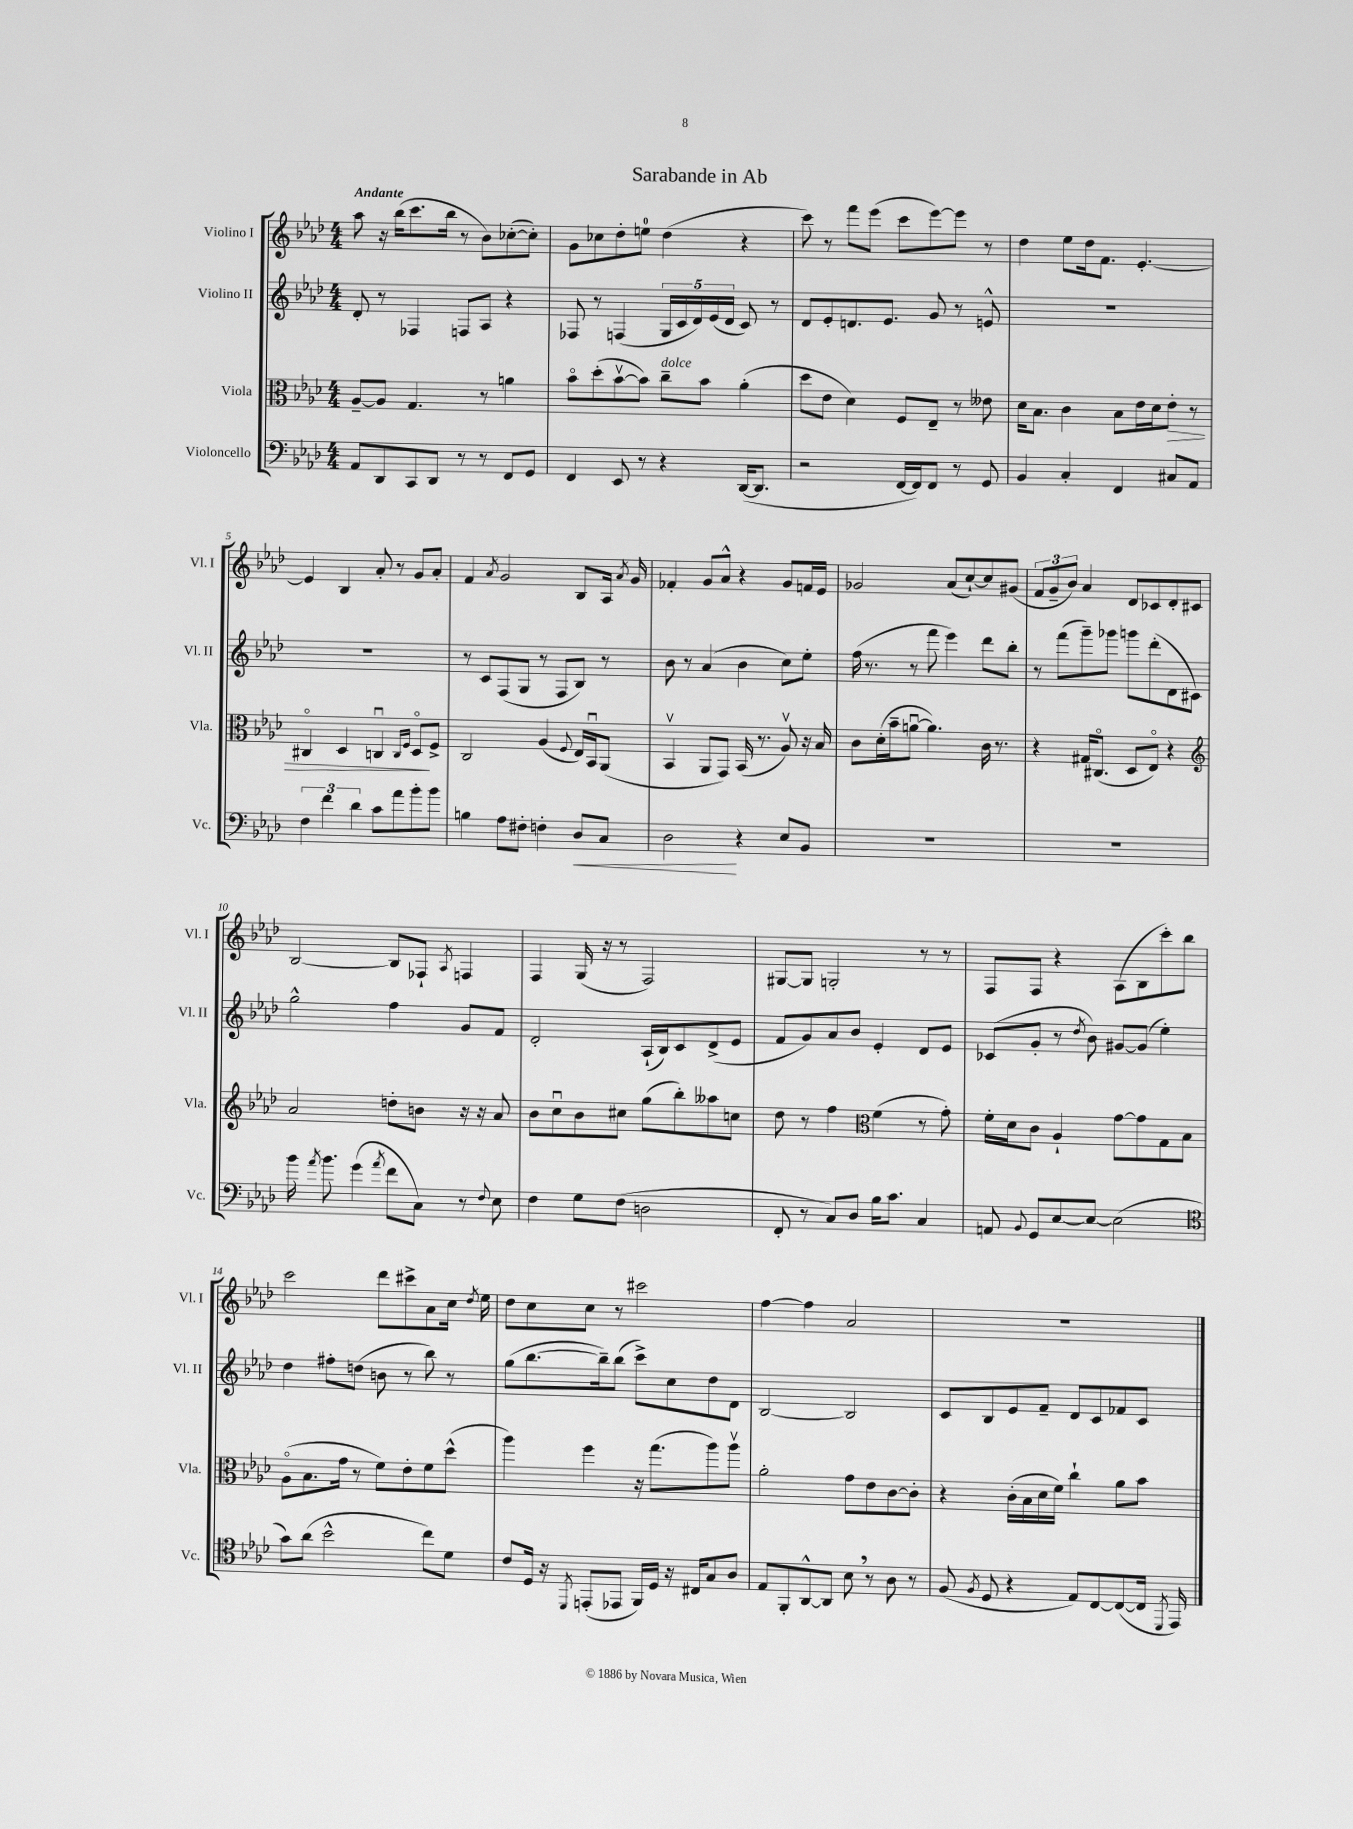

**kern	**dynam	**kern	**dynam	**kern	**kern
*part4	*part4	*part3	*part3	*part2	*part1
*staff4	*staff4	*staff3	*staff3	*staff2	*staff1
*I"Violoncello	*	*I"Viola	*	*I"Violino II	*I"Violino I
*I'Vc.	*	*I'Vla.	*	*I'Vl. II	*I'Vl. I
*clefF4	*	*clefC3	*	*clefG2	*clefG2
*k[b-e-a-d-]	*	*k[b-e-a-d-]	*	*k[b-e-a-d-]	*k[b-e-a-d-]
*M4/4	*	*M4/4	*	*M4/4	*M4/4
=1	=1	=1	=1	=1	=1
!	!	!	!	!	!LO:TX:a:B:t=Andante
8AA-/L	.	[8A-~/L	.	8d-'/	8aa-\
8DD-/	.	8A-/J]	.	8r	16r
.	.	.	.	.	(16bb-\KL
8CC/	.	4.G/	.	4F-X/	8.ccc\
8DD-/J	.	.	.	.	.
.	.	.	.	.	16bb-\Jk
8r	.	.	.	8Fn/L	8r
8r	.	8r	.	8A-/J	8b-\L)
8FF/L	.	4an\	.	4r	([8cc-X'\
8GG/J	.	.	.	.	8cc-'\J])
=2	=2	=2	=2	=2	=2
4FF/	.	8b-\L	.	8F-X/	8g\L
.	.	(8dd-'\	.	8r	8cc-X\
8EE-/	.	[8b-v\	.	(4Fn/	8dd-'\
8r	.	8b-\J])	.	.	8een\J
!	!	!LO:TX:a:i:t=dolce	!	!	!
4r	.	8cc~\L	.	20G/LL	(4dd-\
.	.	.	.	20c/	.
.	.	.	.	20d-/)	.
.	.	8b-\J	.	.	.
.	.	.	.	(20e-/	.
.	.	.	.	20d-/JJ	.
([16DD-/KL	.	(4a-'\	.	8c/)	4r
8.DD-/J]	.	.	.	.	.
.	.	.	.	8r	.
=3	=3	=3	=3	=3	=3
2r	.	8dd-\L	.	8d-/L	8ccc\)
.	.	8e-\J	.	8e-'/	8r
.	.	4d-\)	.	8.dn/	8fff\L
.	.	.	.	.	(8eee-\J
.	.	.	.	8.e-/J	.
[16FF/LL	.	8F/L	.	.	8ccc\L
16FF/J])	.	.	.	.	.
8FF/J	.	8E-~/J	.	8g/	[8eee-\)
8r	.	8r	.	8r	8eee-\J]
8GG/	.	8e--X\	.	8en^^/	8r
=4	=4	=4	=4	=4	=4
4BB-/	.	16d-\KL	.	1r	4dd-\
.	.	8.B-\J	.	.	.
4C'/	.	4c\	.	.	8ee-\L
.	.	.	.	.	16dd-\k
.	.	.	.	.	8.f\J
4FF/	.	8B-\L	.	.	.
.	.	16e-\L	.	.	[4.e-'/
.	.	16d-\J	.	.	.
!	!	!	!LO:HP:b	!	!
8C#X/L	.	8e-'\J	>	.	.
8AA-/J	.	8r	.	.	.
!!LO:LB:g=z
=5	=5	=5	=5	=5	=5
6F\	.	4C#X/	.	1r	4e-/]
6f\	.	.	.	.	.
.	.	4D-/	.	.	4B-/
6d-\	.	.	.	.	.
8c\L	.	4Cnu/	.	.	8a-'/
8a-\	.	.	.	.	8r
.	.	16qqC/LL	.	.	.
.	.	16qqF/JJ	.	.	.
8b-'\	.	8D-/L	.	.	8g/L
8b-\J	.	8F^/J	]	.	8a-'/J
=6	=6	=6	=6	=6	=6
4Bn\	.	2C/	.	8r	4f/
.	.	.	.	8c/L	.
.	.	.	.	.	8qa-/
8A-\L	.	.	.	(8F/	2g/
8F#X'\J	.	.	.	8G/J	.
4Fn'\	.	(4A-/	.	8r	.
.	.	.	.	8F/L	.
.	.	8qqF/	.	.	.
!	!LO:HP:b	!	!	!	!
8D-/L	<	16E-/LL)	.	8B-/J)	8B-/L
.	.	16BB-u/J	.	.	.
8C/J	.	(8AA-/J	.	8r	16A-/Jk
.	.	.	.	.	8qa-/
.	.	.	.	.	16g/
=7	=7	=7	=7	=7	=7
2D-\	.	4BB-v/	.	8b-\	4f-X'/
.	.	.	.	8r	.
.	.	8AA-/L	.	(4a-/	8g/L
.	.	8GG/J)	.	.	8a-^^/J
4r	[	(16BB-/	.	4b-\	4r
.	.	8.r	.	.	.
8E-/L	.	8A-v/)	.	8cc\L)	8g/L
8BB-/J	.	16r	.	8ee-'\J	16fn/L
.	.	16B-/	.	.	16e-/JJ
=8	=8	=8	=8	=8	=8
1r	.	8c\L	.	(16ff\	2g-X/
.	.	.	.	8.r	.
.	.	(16d-'\L	.	.	.
.	.	16b-~\J	.	.	.
.	.	[8anu\J	.	8r	.
.	.	4.a\])	.	8fff\	.
.	.	.	.	4eee-\)	(8a-/L
.	.	.	.	.	[8cc`/)
.	.	16c\	.	8ddd-\L	8cc/]
.	.	8.r	.	.	.
.	.	.	.	8bb-'\J	(8g#X/J
=9	=9	=9	=9	=9	=9
1r	.	4r	.	8r	12f/L
.	.	.	.	.	12g~/
.	.	.	.	(8fff\L	.
.	.	.	.	.	12b-/J)
.	.	16G#X/KL	.	8ggg~\)	4a-/
.	.	(8.C#X/J	.	.	.
.	.	.	.	8ggg-X\J	.
.	.	8D-/L	.	8gggn\L	8d-/L
.	.	8E-/J)	.	(8ddd-'\	8c-X/
.	.	4r	.	8d-\	8d-'/
.	.	.	.	8c#X\J)	8c#X/J
!!LO:LB:g=z
=10	=10	=10	=10	=10	=10
*	*	*clefG2	*	*	*
16b-\	.	2a-/	.	2gg^^\	[2B-/
8qa-/	.	.	.	.	.
8.b-\	.	.	.	.	.
(4g\	.	.	.	.	.
8qa-/	.	.	.	.	.
8f\L	.	8ddn'\L	.	4ff\	8B-/L]
8C\J)	.	8bn\J	.	.	8F-X`/J
.	.	.	.	.	8qA-/
8r	.	16r	.	8g/L	4Fn/
.	.	16r	.	.	.
8qqF/	.	.	.	.	.
8E-\	.	8a-/	.	8f/J	.
=11	=11	=11	=11	=11	=11
4F\	.	8b-\L	.	2d-'/	4F/
.	.	8ccu\	.	.	.
8G\L	.	8b-\	.	.	(16G/
.	.	.	.	.	16r
(8F\J	.	8cc#X\J	.	.	8r
2Dn\	.	(8gg\L	.	(16A-`/LL	2F/)
.	.	.	.	16B-/J)	.
.	.	8bb-'\)	.	8c/	.
.	.	8aa--X\	.	(8d-^/	.
.	.	8ccn\J	.	8e-/J	.
=12	=12	=12	=12	=12	=12
8FF'/	.	8dd-\	.	8f/L	[8G#X/L
8r	.	8r	.	8g/)	8G#/J]
8C/L)	.	4ff\	.	8a-/	2Gn'/
8D-/J	.	.	.	8b-/J	.
*	*	*clefC3	*	*	*
16B-\KL	.	(4f\	.	4e-'/	.
8.c\J	.	.	.	.	.
4C/	.	8r	.	8d-/L	8r
.	.	8g'\)	.	8e-/J	8r
=13	=13	=13	=13	=13	=13
8AAn/	.	16f'\LL	.	(8c-X/L	8F/L
.	.	16d-\J	.	.	.
8qqBB-/	.	.	.	.	.
8GG/L	.	8c\J	.	8g'/J	8F/J
[8E-/	.	4A-`/	.	8r	4r
.	.	.	.	8qdd-/	.
8E-/J_	.	.	.	8b-\)	.
(2E-\]	.	[8g\L	.	[8g#X/L	(8A-\L
.	.	8g\]	.	(8g#/J]	8B-\
.	.	8G\	.	4ee-'\)	8ccc'\)
.	.	8B-\J	.	.	8bb-\J
!!LO:LB:g=z
=14	=14	=14	=14	=14	=14
*clefC4	*	*	*	*	*
8g\L)	.	(8A-\L	.	4dd-\	2ccc\
(8a-\J	.	8.B-\	.	.	.
2b-^^\	.	.	.	8ff#X'\L	.
.	.	16g\Jk	.	.	.
.	.	8r	.	(8ddn\J	.
.	.	8f\L)	.	8bn\	8ddd-\L
.	.	8e-'\	.	8r	8ccc#X^\
8cc\L)	.	8f\	.	8bb-\)	8a-\
8d-\J	.	(8dd-^^\J	.	8r	16cc\Jk
.	.	.	.	.	8qdd-/
.	.	.	.	.	16ee-\
=15	=15	=15	=15	=15	=15
8c/L	.	4aa-\)	.	(8gg\L	8dd-\L
16D-/Jk	.	.	.	[8.bb-\	8cc\
16r	.	.	.	.	.
8qDD-/	.	.	.	.	.
(8EEn'/L	.	4ff\	.	.	8cc\J
.	.	.	.	16bb-~\k])	.
8EE-X/J	.	.	.	(8bb-\J	8r
16FF/LL)	.	16r	.	8ccc^\L)	2ccc#X\
16D-/JJ	.	(8.gg\L	.	.	.
16r	.	.	.	8cc\	.
16C#X/KL	.	.	.	.	.
8G/	.	8aa-\)	.	8dd-\	.
8A-/J	.	8aa-v\J	.	8d-\J	.
=16	=16	=16	=16	=16	=16
8E-/L	.	2a-'\	.	[2B-/	[4ff\
8FF'/	.	.	.	.	.
[8AA-^^/	.	.	.	.	4ff\]
8AA-/J]	.	.	.	.	.
8B-,\	.	8g\L	.	2B-/]	2a-/
8r	.	8e-\	.	.	.
8A-\	.	[8c\	.	.	.
8r	.	8c'\J]	.	.	.
=17	=17	=17	=17	=17	=17
(8F/	.	4r	.	8c/L	1r
8qF/	.	.	.	.	.
8D-/	.	.	.	8B-/	.
4r	.	(16c'\LL	.	8e-/	.
.	.	16B-\	.	.	.
.	.	16d-\	.	8f~/J	.
.	.	16f\JJ)	.	.	.
8E-/L)	.	4cc`\	.	8d-/L	.
[8C/	.	.	.	8c/	.
(8C/_	.	8a-\L	.	8f-X/	.
16C/Jk]	.	8b-\J	.	8c/J	.
8qDD-/	.	.	.	.	.
16EE-/)	.	.	.	.	.
==	==	==	==	==	==
*-	*-	*-	*-	*-	*-
